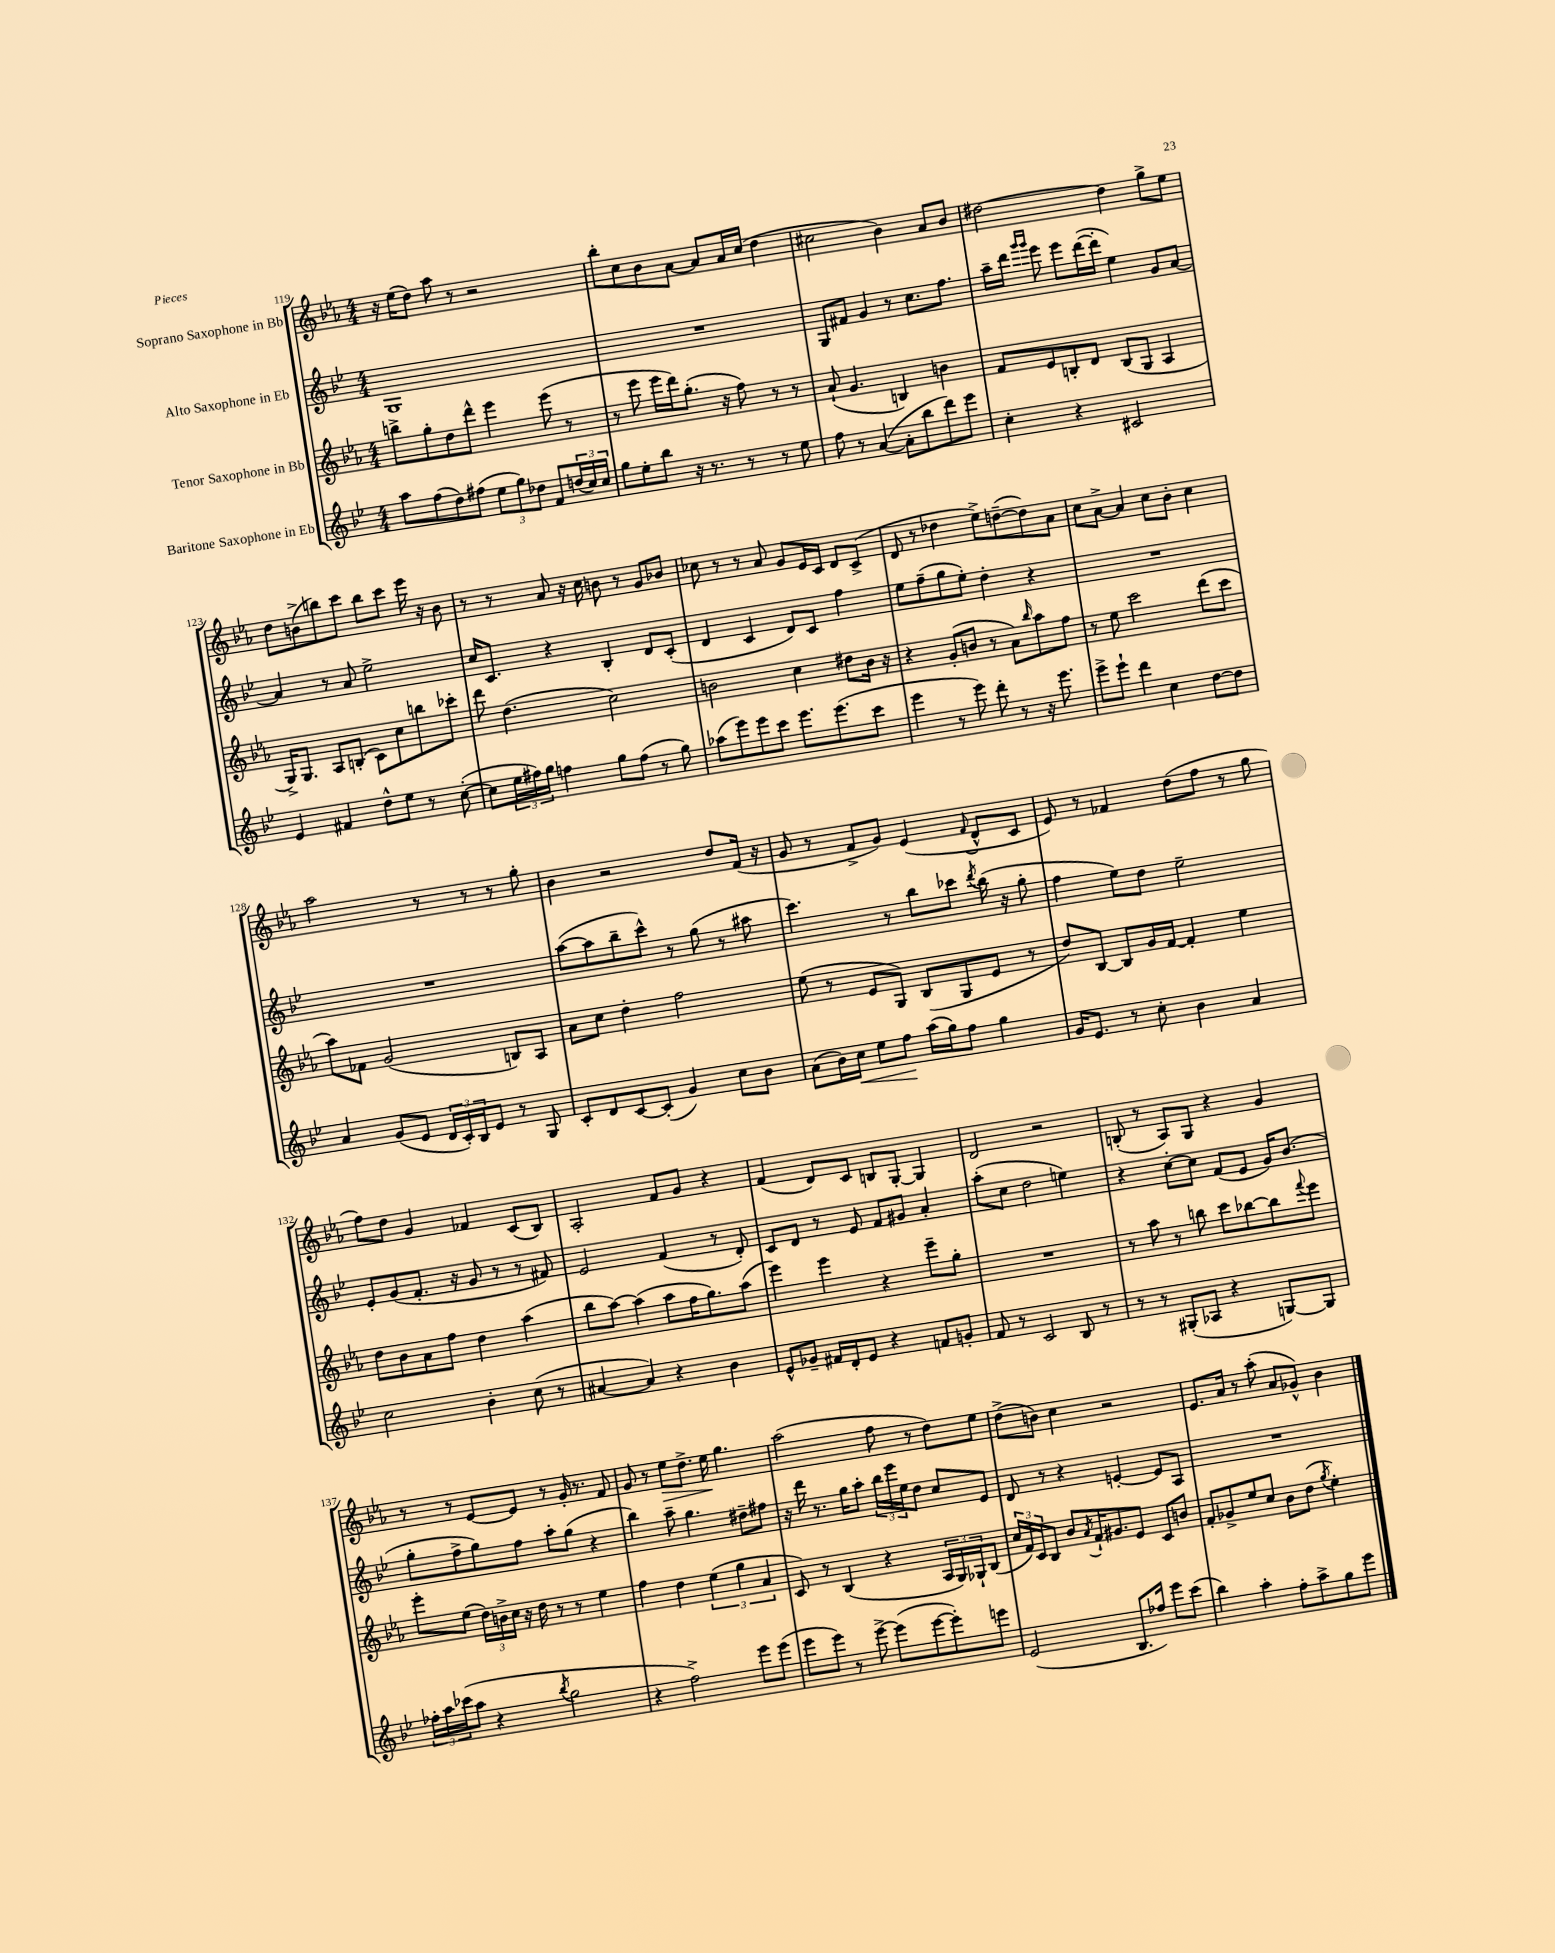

**kern	**kern	**kern	**kern
*staff4	*staff3	*staff2	*staff1
*clefG2	*clefG2	*clefG2	*clefG2
*k[b-e-]	*k[b-e-a-]	*k[b-e-]	*k[b-e-a-]
*M4/4	*M4/4	*M4/4	*M4/4
8aa\L	8bb^\L	1G	16r
.	.	.	(16ee-\LK
(8ff\	8gg'\	.	8dd\J)
8dd\)	8dd\	.	8aa-\
(8ff#\J	8ddd^^\J	.	8r
12ee-\L	4eee-\	.	2r
12gg\)	.	.	.
12dd-\J	.	.	.
8f/L	(8eee-\	.	.
(24dd/L	8r	.	.
24cc/)	.	.	.
24cc/JJ	.	.	.
=	=	=	=
8gg\L	8r	1r	8bb-'\L
8ee-'\	8eee-\	.	8cc\
8bb-\J	16eee-\LL	.	8b-\
.	16ddd\J)	.	.
16r	(8.gg'\J	.	[8a-\J
8.r	.	.	.
.	.	.	8a-/]L
.	16r	.	.
8r	8ff\)	.	16a-/L
.	.	.	(16cc/JJ
8r	8r	.	4dd\
8ee-\	8r	.	.
=	=	=	=
8ff\	(8a-`/	8G/L	2cc#\
8r	4.g/	8f#/J	.
([4a/	.	4g/	.
8a'\]L	4B/)	8r	4b-\)
8bb-\	.	8.cc\L	.
8ddd\)	4b\	.	8a-/L
.	.	8.ff\J	.
8eee-\J	.	.	8b-/J
=	=	=	=
4cc'\	8f/L	16aa~\LL	[2dd#\
.	.	16ddd\JJ	.
.	.	16qqggg/LL	.
.	.	16qqggg/JJ	.
.	8e-/	8eee-\	.
4r	8B'/	8eee-\L	.
.	8d/J	([16ddd\L	.
.	.	16ddd'\]JJ	.
2c#/	(8B/L	4ee-\)	4dd#\]
.	8G/J	.	.
.	4A-/	8g/L	8gg^\L
.	.	[8a/J	8ee-\J
=	=	=	=
4e-/	16G^/LK)	4a/]	8dd\L
.	8.G/J	.	.
.	.	.	(8b^\
4f#/	8A-/L	8r	8bb\)
.	(8B'/J	8a/	8ccc\J
8dd^^\L	8c\L)	2ee-^\	8bb\L
8ee-\J	8cc\	.	8ccc\J
8r	8bb\	.	16eee-\
.	.	.	16r
([8cc'\	8ccc-'\J	.	8b\
=	=	=	=
8cc\]L	8ddd\	16cc/LK	8r
.	.	8.c/J	.
24ee-\L	(4.dd\	.	8r
24ff#\)	.	.	.
24gg\JJ	.	.	.
4ff\	.	4r	8a-/
.	.	.	16r
.	.	.	16cc\
8gg\L	2cc\)	4B-'/	8b\
(8ff\J	.	.	8r
8r	.	8d/L	8g/L
8gg\)	.	(8c'/J	8b-/J
=	=	=	=
(8aa-\L	2b\	4d/	8cc-\
8eee-\)	.	.	8r
8eee-\	.	4c/	8r
8ccc\J	.	.	8a-/
8.eee-\L	4cc\	8d/L)	8g/L
.	.	8c/J	16e-/L
(8.eee-\	.	.	16c/JJ
.	8dd#\L	4ff\	8d/L
8ccc\J	16b\Jk	.	(8c^/J
.	16r	.	.
=	=	=	=
4eee-\	4r	8ee-\L	8d/
.	.	(8ff~\	8r
8r	(8g'/L	8gg\	4dd-\
8eee-\)	8b/J	8ee-'\J)	.
8ddd'\	8r	4dd'\	8ee-^\L)
8r	8a-\L)	.	([8dd~\
.	16qqbb-/	.	.
16r	8aa-\	4r	8dd\])
8.eee-\	.	.	.
.	8ff\J	.	8a-\J
=	=	=	=
8eee-^\L	8r	1r	8cc\L
8eee-`\J	8ee-\	.	[8a-^\J
4ddd\	2ccc\	.	4a-/]
4cc\	.	.	8cc\L
.	.	.	8b-'\J
[8dd\L	(8ddd\L	.	4cc\
8dd\]J	8ccc\J	.	.
=	=	=	=
4a/	8aa-\L)	1r	2aa-\
.	8f-\J	.	.
(8g/L	(2g/	.	.
8e-/J	.	.	.
24d/LL	.	.	8r
24c'/)	.	.	.
24B-/J	.	.	.
8e-/J	.	.	8r
8r	8B/L)	.	8r
8G/	8A-/J	.	8gg'\
=	=	=	=
8c'/L	8a-\L	([8aa\L	4b-\
8d/	8cc\J	8aa\]	.
[8c/	4dd'\	8bb-~\	2r
(8c'/]J	.	8ccc^^\J)	.
4g/)	2ff\	8r	.
.	.	(8gg\	.
8cc\L	.	8r	8dd/L
8b-\J	.	8aa#\	(16f/Jk
.	.	.	16r
=	=	=	=
(8a\L	(8ee-\	4.ccc\)	8g/
16b-\L)	8r	.	8r
16cc\JJ	.	.	.
8ee-\L	8e-/L	.	8f^/L
8ff\J	8G/J)	8r	8g/J)
(16aa\LL	(8B-/L	8bb-\L	(4e-/
16gg\J)	.	.	.
8ff\J	8G/	8ccc-\J	.
.	.	8qddd/	8qqf/
4gg\	8e-/J	(16bb-\	8d^^/L
.	.	16r	.
.	8r	8gg'\	8c/J
=	=	=	=
16g/LK	8dd/L)	4ff\	8e-/)
8.e-/J	.	.	.
.	[8B-/J	.	8r
8r	8B-/]L	8ee-\L)	4f-/
8cc'\	16g/L	8dd\J	.
.	[16f/JJ	.	.
4b-\	4f'/]	2ee-~\	(8dd\L
.	.	.	8ff\J
4a/	4ee-\	.	8r
.	.	.	8gg\
=	=	=	=
2cc\	8dd\L	8e-'/L	8ff\L)
.	8b-\	(8g/	8dd\J
.	8a-\	8.f'/J	4g/
.	8ff\J	.	.
.	.	16r	.
4b-'\	4dd\	8g/	4f-/
.	.	8r	.
(8cc\	(4aa-\	8r	(8c/L
8r	.	8f#/)	8B-/J)
=	=	=	=
[4a#/	8bb-\L	2e-/	2A-'/
.	[8aa-\J)	.	.
4a#/])	(4aa-\]	.	.
4r	8aa-\L	(4f/	8f/L
.	16ff\K	.	8g/J
.	8.gg\)	.	.
4b-\	.	8r	4r
.	(8aa-\J	8d'/)	.
=	=	=	=
8e-^^/L	4eee-\)	8c/L	(4f/
8g-~/J	.	8d/J	.
16f#/LL	4eee-\	8r	8d/L)
16d'/J	.	.	.
8e-/J	.	8e-/	8c/J
4r	4r	8f/L	8B/L
.	.	8g#/J	[8G'/J
8f/L	8eee-~\L	4a'/	4G/]
8g'/J	8gg'\J	.	.
=	=	=	=
8f/	1r	(8aa'\L	2d/
8r	.	8cc\J	.
2c/	.	2dd\	.
.	.	.	2r
8B-/	.	4ee\)	.
8r	.	.	.
=	=	=	=
8r	8r	4r	(8B'/
8r	8aa-\	.	8r
(8G#'/L	8r	[8cc'\L	8A-/L)
8A-/J	8bb\	8cc\]J	8G/J
4r	8ccc\L	(8f/L	4r
.	[8bb-\	8e-/J	.
[8G/L)	8bb-\]	16g/LK)	4g/
.	.	(8.b-/J	.
.	8qqfff/	.	.
8G/]J	8eee-\J	.	.
=	=	=	=
24ff-'\LL	8eee-'\L	8gg'\L	8r
24aa\	.	.	.
(24ccc-\J	.	.	.
8aa\J	(8ee-\J	8ff^\	8r
4r	24dd\LL)	8gg\)	[8e-/L
.	24b^\	.	.
.	24cc\JJ	.	.
.	16r	8ff\J	8e-/]J
.	16dd\	.	.
8qbb-/	.	.	.
2gg\	8r	8aa'\L	8r
.	8r	(8gg\J	16g'/
.	.	.	8.r
.	4ee-\	4r	.
.	.	.	8f/
=	=	=	=
4r	4ff\	4bb-\)	8g/
.	.	.	8r
2ff^\)	4dd\	8aa~\	8ee-\L
.	.	4.gg\	8.dd^\J
.	(6ee-\	.	.
.	.	.	16ee-\
.	.	.	4.gg\
.	6gg\	.	.
8eee-\L	.	8dd#~\L	.
.	6a-/	.	.
(8eee-\J	.	8ff#\J	.
=	=	=	=
8eee-\L	8c/)	16r	(2aa-\
.	.	16ddd\	.
8eee-\J)	8r	8.r	.
8r	(4B-/	.	.
.	.	16gg\LK	.
[8eee-^\	.	8aa'\J	.
(8eee-\]L	4r	24bb-\LL	8ff\
.	.	24eee-\	.
.	.	24ee-\J	.
[8eee-\	.	8dd\J	8r
8eee-'\])	24A-/LL	8cc/L	8dd\L)
.	24G/)	.	.
.	24G-`/J	.	.
8eee\J	(8B-/J	8e-/J	8ee-\J
=	=	=	=
(2e-/	24cc/LL	8d/	(8dd^\L
.	24f/)	.	.
.	24c/J	.	.
.	8B-/J	8r	8b\J)
.	8b-/L	4r	4cc\
.	8qa-/	.	.
.	16f`/K	.	.
.	8.g#/	.	.
8.B-/L	.	[4e'/	2r
.	8e-/J	.	.
16ff-/Jk)	.	.	.
8eee-\L	8c/L	8e/]L	.
(8ccc\J	8b/J	8A/J	.
=	=	=	=
4bb-\)	8f'/L	1r	8.e-/L
.	8g-^/	.	.
.	.	.	16a-/Jk
4aa'\	8ee-/	.	8r
.	8cc/J	.	(8aa-'\
8ff'\L	8b-\L	.	8a-/L
8aa^\	(8dd\J	.	8g-^^/J)
.	8qgg/	.	.
8gg\	4ee-'\)	.	4b-\
8eee-\J	.	.	.
==	==	==	==
*-	*-	*-	*-
